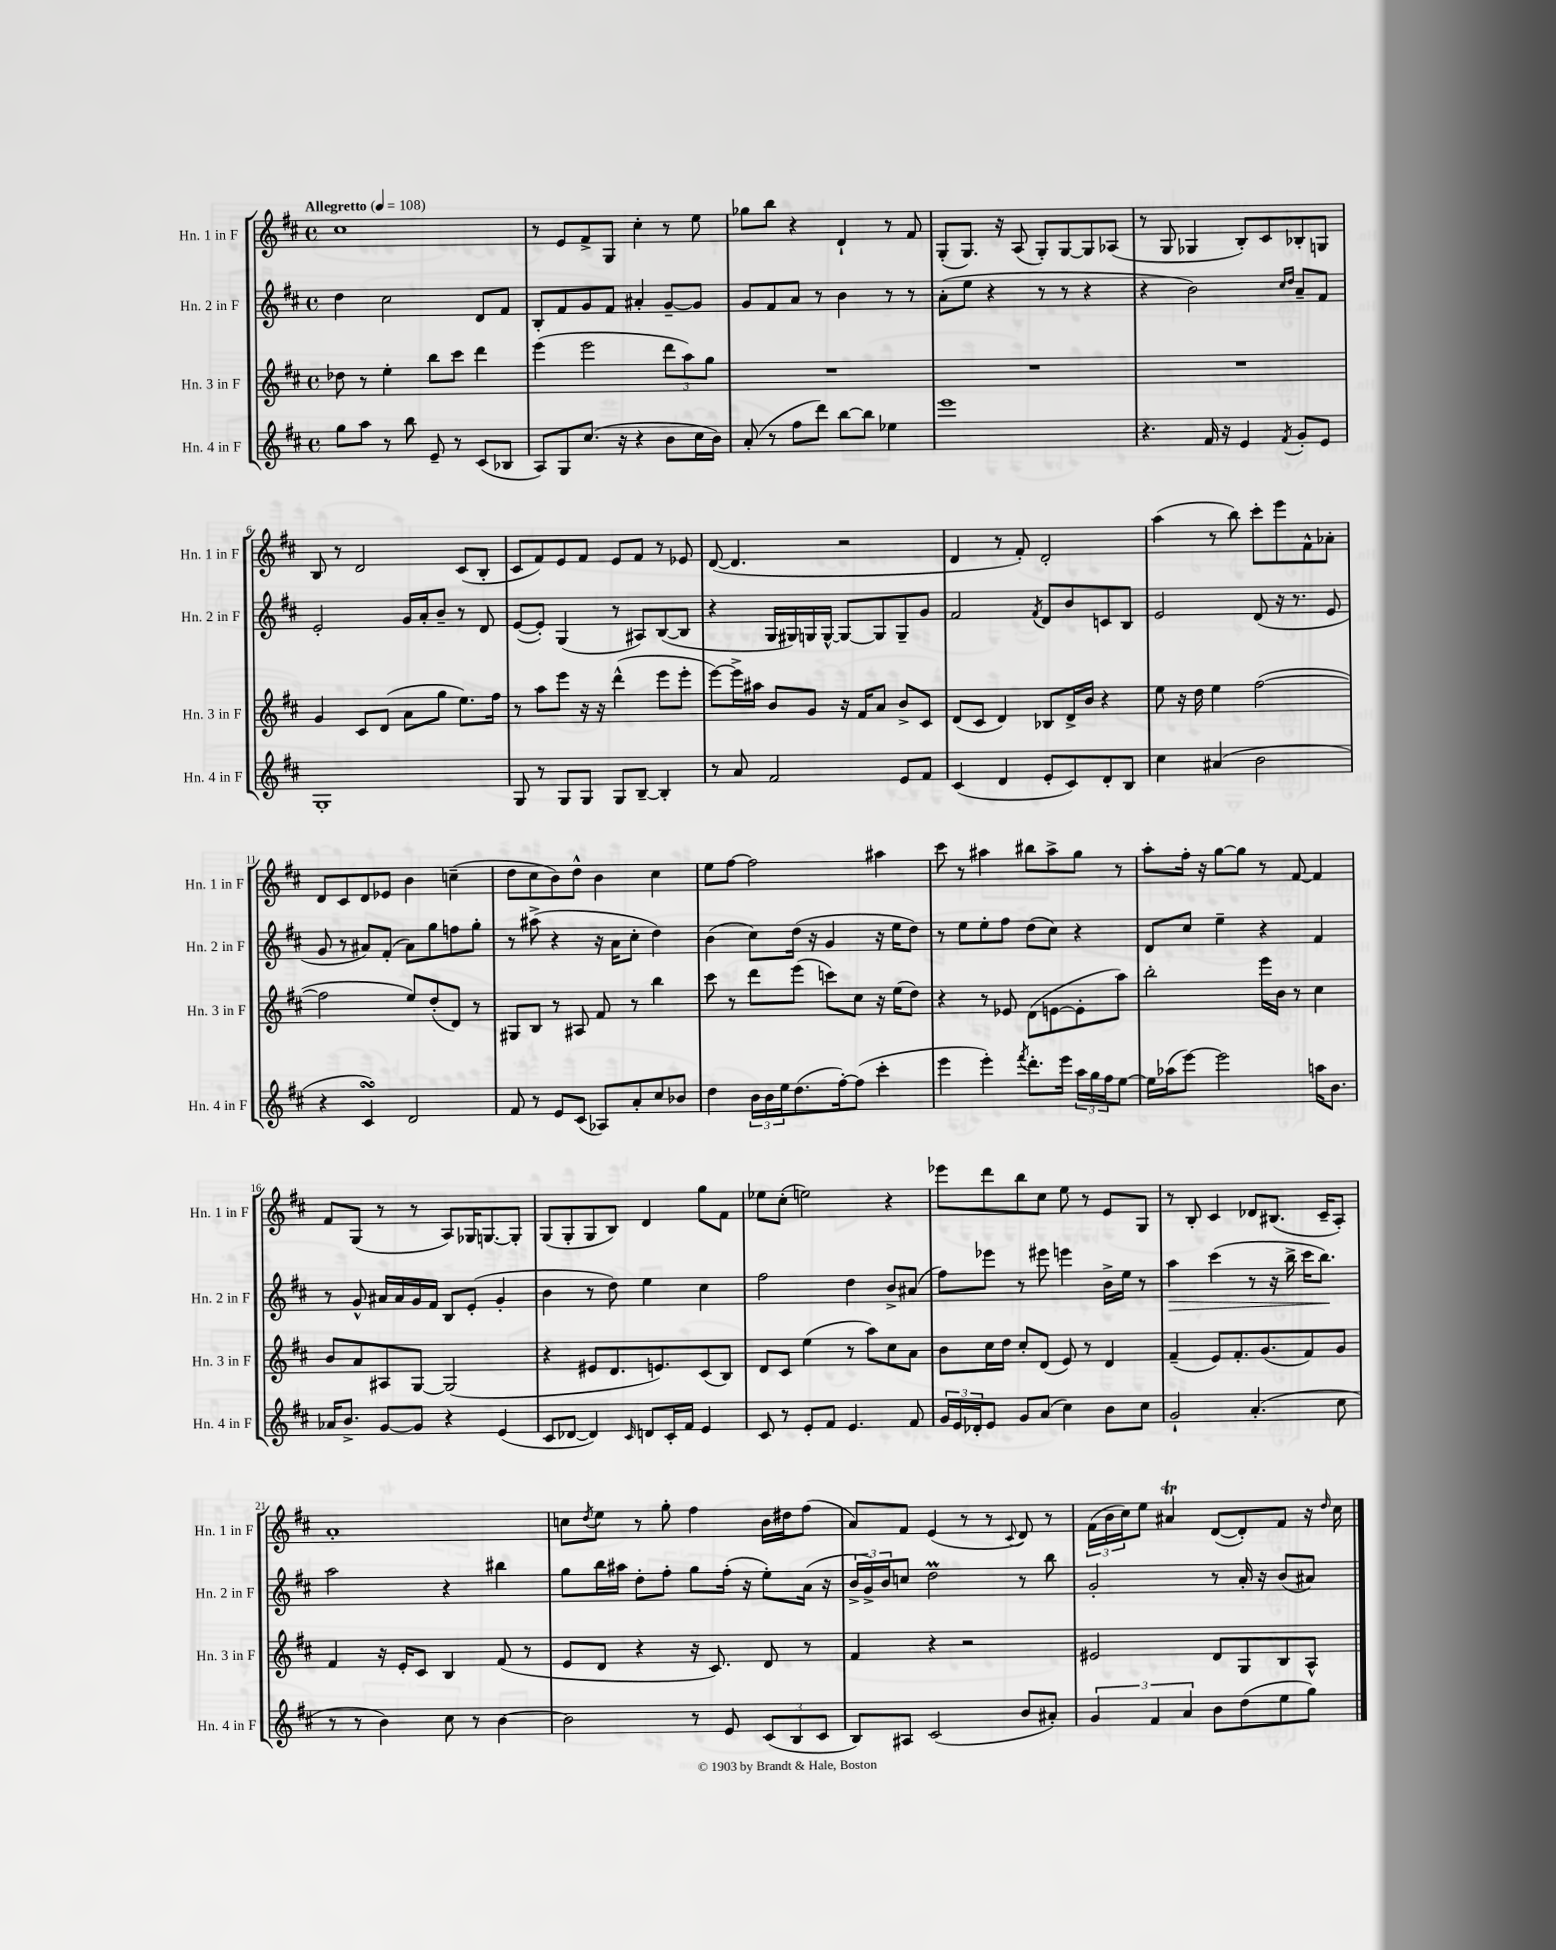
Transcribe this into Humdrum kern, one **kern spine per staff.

**kern	**kern	**kern	**kern
*staff4	*staff3	*staff2	*staff1
*clefG2	*clefG2	*clefG2	*clefG2
*k[f#c#]	*k[f#c#]	*k[f#c#]	*k[f#c#]
*M4/4	*M4/4	*M4/4	*M4/4
*met(c)	*met(c)	*met(c)	*met(c)
*MM108	*MM108	*MM108	*MM108
8gg	8dd-	4dd	1cc#
8aa	8r	.	.
8r	4ee'	2cc#	.
8bb	.	.	.
8e~	8bb	.	.
8r	8ccc#	.	.
(8c#	4ddd	8d	.
8B-	.	8f#	.
=	=	=	=
8A)	(4eee	8B'	8r
8G	.	8f#	8e
(8.cc#	2eee	8g	8f#^
.	.	8f#	8G
16r	.	.	.
4r	.	4a#'	4cc#'
8b	12ddd	[8g~	8r
.	12aa)	.	.
16cc#	.	8g]	8ee
.	12gg	.	.
16b)	.	.	.
=	=	=	=
(8a'	1r	8g	8gg-
8r	.	8f#	8bb
8ff#	.	8a	4r
8ddd)	.	8r	.
[8bb	.	4b	4d`
8bb]	.	.	.
4ee-	.	8r	8r
.	.	8r	8f#
=	=	=	=
1eee	1r	(8a'	(8G'
.	.	8ee	8.G)
.	.	4r	.
.	.	.	16r
.	.	.	(8A
.	.	8r	8G')
.	.	8r	[8G
.	.	4r	8G]
.	.	.	(8A-
=	=	=	=
4.r	1r	4r	8r
.	.	.	8G
.	.	2b)	4G-
16f#	.	.	.
16r	.	.	.
4e	.	.	8B')
.	.	.	8c#
.	.	16qqcc#	.
8qf#	.	16qqdd	.
8g'	.	8a~	8B-'
8e	.	8f#	8G
=	=	=	=
1G'	4g	2e'	8B
.	.	.	8r
.	8c#	.	2d
.	(8d	.	.
.	8a	16g	.
.	.	16a'	.
.	8gg	8b~	.
.	8.ee)	8r	(8c#
.	.	8d	8B'
.	16ff#	.	.
=	=	=	=
8G	8r	([8e	8c#
8r	8aa	8e'])	8f#)
8G	8eee	(4G	8e
8G	16r	.	8f#
.	16r	.	.
8G	(4ddd^^	8r	8e
[8B~	.	8A#)	8f#
4B']	8eee	([8B	8r
.	8eee'	8B]	8e-
=	=	=	=
8r	[8eee)	4r	([8d
8a	16eee^]	.	4.d]
.	16aa#	.	.
2f#	8b	16G	.
.	.	16G#)	.
.	8g	16G	.
.	.	[16G^^	.
.	16r	8G_	2r
.	16f#	.	.
.	8a	8G]	.
8e	8b^	8G~	.
8f#	8c#	8g	.
=	=	=	=
(4c#	(8d	2f#	4d
.	8c#	.	.
4d	4d)	.	8r
.	.	.	8f#')
.	.	8qf#	.
8e'	8B-	8d	2d'
8c#)	16d^	8b	.
.	16b	.	.
8d'	4r	8c	.
8B	.	8B	.
=	=	=	=
4cc#	8ee	2e	(4aa
.	16r	.	.
.	16dd	.	.
(4a#	4ee	.	8r
.	.	.	8bb)
2b	([2ff#	(8d	8ccc#'
.	.	16r	8eee
.	.	8.r	.
.	.	.	8f#^^
.	.	8e	8a-'
=	=	=	=
4r	2ff#]	8g	8d
.	.	8r	8c#
4c#)	.	8a#)	8d
.	.	(8f#'	8e-
2d	8ee)	8a#)	4b
.	(8dd'	8gg	.
.	8d)	8ff	(4cc~
.	8r	8gg'	.
=	=	=	=
8f#	8G#	8r	8dd
8r	8B	(8aa#^	8cc#
8e	8r	4r	8b)
(8c#	8A#	.	8dd^^
8A-)	8f#	16r	4b
.	.	16a	.
8a'	8r	8cc#'	.
8cc#	4bb	4dd)	4cc#
8b-	.	.	.
=	=	=	=
4dd	8ccc#	(4b	8ee
.	8r	.	[8ff#
24b	8ddd	8cc#)	2ff#]
24b	.	.	.
24ee	.	.	.
(8.dd	(8eee	(16dd	.
.	.	16r	.
.	8ccc)	4g	.
[16ff#')	.	.	.
(8ff#]	8cc#	.	.
4ccc#'	16r	16r	4aa#
.	(16ee	16ee	.
.	8dd)	8dd)	.
=	=	=	=
4eee	4r	8r	8ccc#
.	.	8ee	8r
4eee')	8r	8ee'	4aa#
.	8e-	8ff#	.
8qfff#	.	.	.
8.ddd'	(8d	(8dd	8bb#
.	[8e	8cc#)	8aa#^
16eee	.	.	.
24aa	8e']	4r	8gg
24gg	.	.	.
24ff#	.	.	.
[8ee	8aa)	.	8r
=	=	=	=
16ee]	2bb'	8d	8aa'
(16aa-	.	.	.
[8eee)	.	8cc#	16ff#'
.	.	.	16r
2eee]	.	4ee~	[8gg
.	.	.	8gg]
.	16eee	4r	8r
.	16b	.	.
.	8r	.	[8f#
16aa	4cc#	4f#	4f#]
8.b	.	.	.
=	=	=	=
16a-	8b	8r	8f#
8.b^	.	.	.
.	8a	8g^^	(8G
[8g	8A#	16a#	8r
.	.	16a#	.
8g]	[8G	16g	8r
.	.	16f#	.
4r	(2G]	8B	8A)
.	.	(8e'	16G-
.	.	.	[8.G
(4e	.	4g'	.
.	.	.	8G']
=	=	=	=
8c#	4r	4b	(8G
[8d-	.	.	8G'
4d-])	8e#	8r	8G
.	8.d	8dd)	8B)
16qqc#	.	.	.
8d	.	4ee	4d
.	8.e)	.	.
16c#'	.	.	.
16f#	.	.	.
4e	(8c#	4cc#	8gg
.	8B)	.	8f#
=	=	=	=
8c#	8d	2ff#	8ee-
8r	8c#	.	(8cc#'
8e'	(4ee	.	2ee)
8f#	.	.	.
4.e	8r	4dd	.
.	8aa)	.	.
.	8cc#	8b^	4r
8f#	8a	(8a#	.
=	=	=	=
24g	8b	8ff#)	8eee-
24e	.	.	.
24d-'	.	.	.
8e	16cc#	8eee-	8ddd
.	16dd	.	.
8g	8cc#'	8r	8bb
(8a	(8d	8eee#	8cc#
4cc#)	8e)	4eee	8ee
.	8r	.	8r
8b	4d	16b^	8e
.	.	16ee	.
8cc#	.	8r	8G
=	=	=	=
2g`	(4f#~	4aa	8r
.	.	.	8B'
.	8e)	(4ccc#	4c#
.	8.f#'	.	.
(4.a'	.	8r	8d-
.	(8.g	.	.
.	.	16r	(8.B#
.	.	16bb^	.
.	8f#)	16ccc#	.
.	.	8.bb)	16c#~
8cc#	8g	.	8A')
=	=	=	=
8r	4f#	2aa	1a'
8r	.	.	.
4b)	16r	.	.
.	16e'	.	.
.	8c#	.	.
8cc#	4B	4r	.
8r	.	.	.
[4b	(8f#	4bb#	.
.	8r	.	.
=	=	=	=
2b]	8e	8gg	8cc
.	.	.	8qdd
.	8d	16bb	8ee
.	.	16aa#	.
.	4r	8dd'	8r
.	.	8ff#'	8gg'
8r	16r	8gg	4ff#
.	8.c#)	.	.
8e	.	(16ff#'	.
.	.	16r	.
(12c#	8d	8ee')	16b
.	.	.	16dd#
12B	.	.	.
.	8r	(16a	(8ff#
12c#	.	.	.
.	.	16r	.
=	=	=	=
8B)	4f#	24b^	8a)
.	.	24g^)	.
.	.	24b	.
8A#	.	8cc	8f#
(2c#	4r	2dd	(4e
.	2r	.	8r
.	.	.	8r
.	.	.	8qqc#
8b	.	8r	8d)
8a#')	.	8bb	8r
=	=	=	=
6g	2e#	2g'	(24f#
.	.	.	24b
.	.	.	24cc#)
.	.	.	8ee
6f#	.	.	.
.	.	.	4a#
6a	.	.	.
8b	8d	8r	([8d
(8dd	8G	16a'	8d'])
.	.	16r	.
8ee	8B	(8b	8f#
8gg)	8A^^	8a#)	16r
.	.	.	16qqdd
.	.	.	16cc#
==	==	==	==
*-	*-	*-	*-
